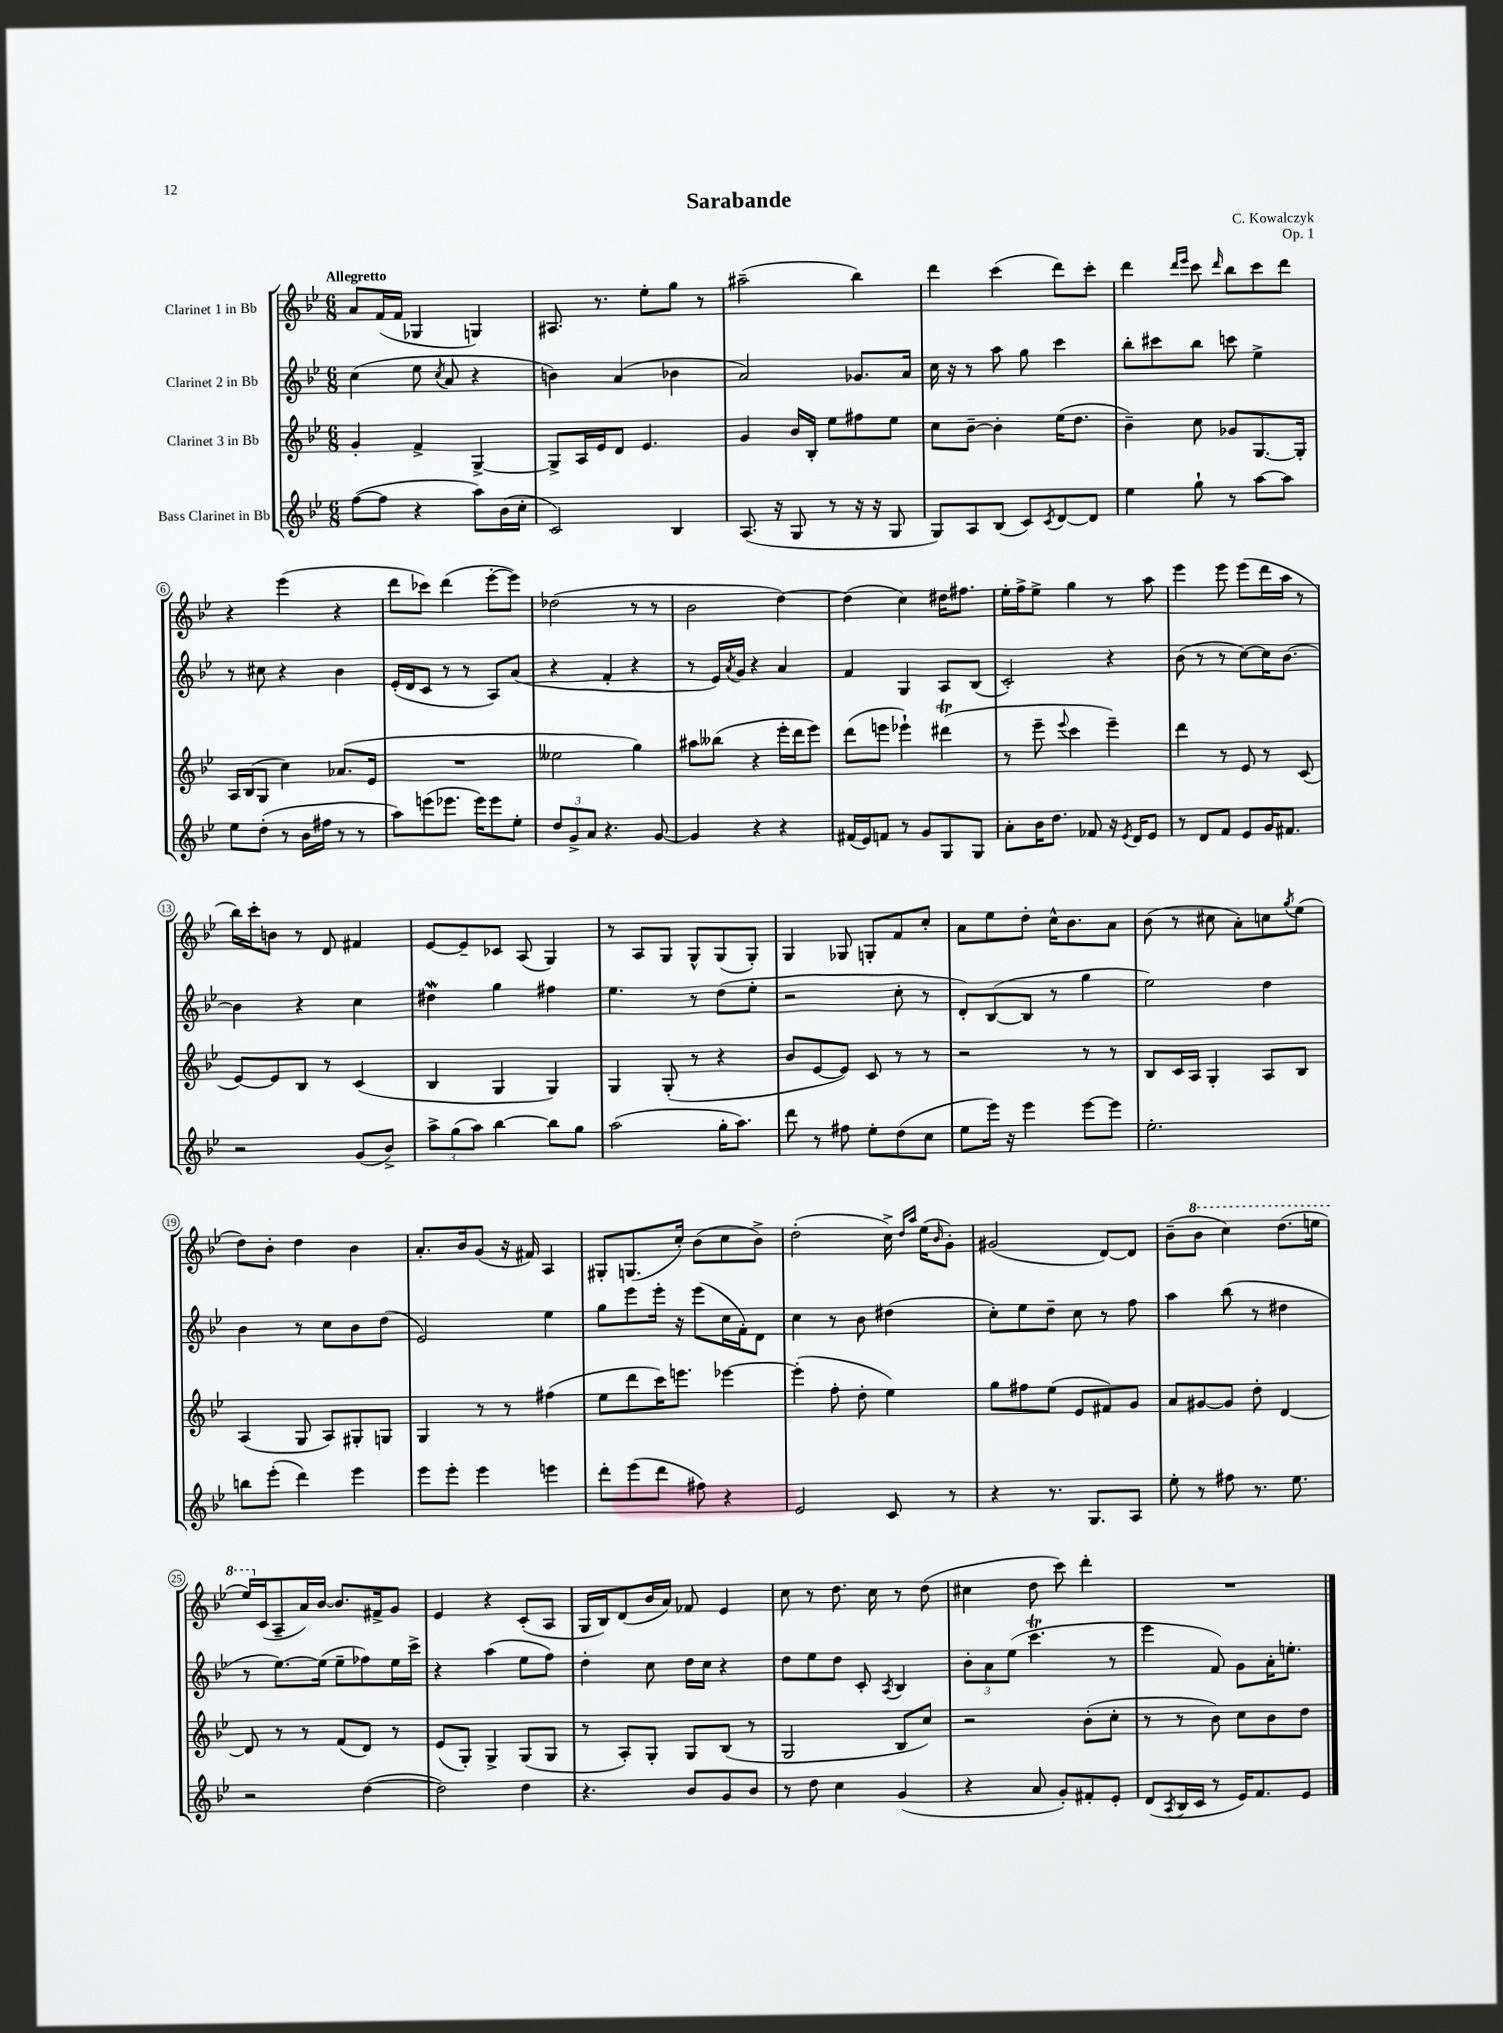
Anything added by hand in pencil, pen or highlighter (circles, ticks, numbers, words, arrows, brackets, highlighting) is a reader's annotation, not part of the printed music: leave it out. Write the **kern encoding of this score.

**kern	**kern	**kern	**kern
*part4	*part3	*part2	*part1
*staff4	*staff3	*staff2	*staff1
*I"Bass Clarinet in Bb	*I"Clarinet 3 in Bb	*I"Clarinet 2 in Bb	*I"Clarinet 1 in Bb
*clefG2	*clefG2	*clefG2	*clefG2
*k[b-e-]	*k[b-e-]	*k[b-e-]	*k[b-e-]
*M6/8	*M6/8	*M6/8	*M6/8
=1	=1	=1	=1
!	!	!	!LO:TX:a:B:t=Allegretto
([8ff\L	4g'/	(4cc\	8a/L
8ff\J]	.	.	(16f/L
.	.	.	16f/JJ
4r	4f^/	8ee-\	4G-X/
.	.	8qcc/	.
.	.	8a/	.
8aa\L)	[4G^/	4r	4Gn/)
(16b-\L	.	.	.
16cc'\JJ	.	.	.
=2	=2	=2	=2
2c/)	8G^/L]	4bn\)	8.A#X/
.	16A/L	.	.
.	16e-/J	.	8.r
.	8d/J	(4a/	.
.	4.e-/	.	8ee-'\L
4B-/	.	4b-X\	8gg\J
.	.	.	8r
=3	=3	=3	=3
(8.A/	4g/	2a/)	(2aa#X~\
16r	.	.	.
8G/	16b-/LL	.	.
.	16B-'/JJ	.	.
8r	8ee-\L	.	.
16r	8ff#X\	8.g-X/L	4bb-\)
16r	.	.	.
8G/	8ee-\J	.	.
.	.	16a/Jk	.
=4	=4	=4	=4
8G/L)	8cc\L	16cc\	4ddd\
.	.	16r	.
8A/	[8b-~\J	8r	.
(8B-/J	4b-'\]	8aa\	(4ccc\
8c/L)	.	8gg\	.
8qc/	.	.	.
[8d/	(16ee-\KL	4ccc\	8ddd\L)
.	8.dd\J	.	.
8d/J]	.	.	8ccc'\J
=5	=5	=5	=5
4ee-\	4b-~\)	8bb-'\L	4ddd\
.	.	8ccc#X\	.
.	.	.	16qqddd/LL
.	.	.	16qqeee-/JJ
8gg`\	8cc\	8bb-\J	8ccc\
.	.	.	16qqddd/
8r	8g-X/L	8cccn\	8bb-\L
[8aa\L	[8.G/	4ee-^\	8ccc\
8aa\J]	.	.	8ddd\J
.	16G'/Jk]	.	.
!!LO:LB:g=z
=6	=6	=6	=6
8ee-\L	16A/LL	8r	4r
.	(16B-/J	.	.
(8dd'\J	8G/J	8cc#X\	.
8r	4cc\)	4r	(4eee-\
16b-\LL	.	.	.
16ff#X\JJ	.	.	.
8r	(8.a-X/L	4b-\	4r
8r	.	.	.
.	16e-/Jk	.	.
=7	=7	=7	=7
8aa\L)	2.r	(16e-'/LL	8ddd\L
.	.	16d/J	.
(8eeen\	.	8c/J	8ccc-X\J)
8.eee-X\J	.	8r	(4ddd\
.	.	8r	.
16eee-\KL)	.	.	.
8eee-\	.	8A/L)	[8eee-'\L
8ee-'\J	.	(8a/J	8eee-\J])
=8	=8	=8	=8
12dd/L	2ee--X\	4r	(2dd-X\
12g^/	.	.	.
12a/J	.	.	.
4.r	.	4f'/	.
.	4gg\)	4r	8r
[8g/	.	.	8r
=9	=9	=9	=9
4g/]	8aa#X\L	8r	2b-\
.	(8bb--X\J	16e-/LL)	.
.	.	8qa/	.
.	.	16g/JJ	.
4r	4r	4r	.
4r	16eee-'\LL	4a/	[4dd\)
.	16ddd\J	.	.
.	8eee-\J)	.	.
=10	=10	=10	=10
(16f#X/LL	(8ddd\L	4f/	(4dd\]
16e-/J)	.	.	.
8fn/J	8eeen\J	.	.
8r	4eee-X`\)	4G/	4cc\)
8g/L	.	.	.
8G/	(4ddd#Xt\	8A/L	16dd#X\KL
.	.	.	8.ff#X\J
8G/J	.	(8B-/J	.
=11	=11	=11	=11
8a'\L	8r	2c'/)	16ee-'\LL
.	.	.	16ff^\J
16b-\K	8eee-~\	.	8ee-^\J
8.dd\J	.	.	.
.	8qqeee-/	.	.
.	4ccc\	.	4gg\
8f-X/	.	.	.
16r	4eee-~\)	4r	8r
8qe-/	.	.	.
16d/KL	.	.	.
8e-/J	.	.	8aa\
=12	=12	=12	=12
8r	4ddd\	(8b-\	4eee-\
8d/L	.	8r	.
8f/J	8r	8r	8eee-\
8e-/L	8e-/	[8cc\L)	(8eee-\L
16g/K	8r	16cc\K]	16ddd\L
8.f#X/J	.	[8.b-\J	16aa\JJ
.	(8c/	.	8r
!!LO:LB:g=z
=13	=13	=13	=13
2r	[8e-/L)	4b-\]	16bb-\LL)
.	.	.	16ccc'\J
.	8e-/]	.	8bn\J
.	8B-/J	4r	8r
.	8r	.	8d/
(8g/L	(4c/	4cc\	4f#X/
8b-^/J)	.	.	.
=14	=14	=14	=14
12aa^\L	4B-/	4dd#XW\	[8e-/L
(12gg\	.	.	.
.	.	.	8e-~/]
12aa\J)	.	.	.
[4bb-\	4G/	4gg\	8c-X/J
.	.	.	(8A/
8bb-\L]	4G/)	4ff#X\	4G/)
8gg\J	.	.	.
=15	=15	=15	=15
(2aa\	4G/	4.ee-\	8r
.	.	.	8A/L
.	(8G'/	.	8G/J
.	8r	8r	8G^^/L
16gg'\KL	4r	(8dd\L	(8G/
8.aa\J)	.	.	.
.	.	8ee-'\J	8G'/J)
=16	=16	=16	=16
8ddd\	8b-/L	2r	4G/
8r	[8e-/	.	.
8ff#X\	8e-/J])	.	8G-X/
8ee-'\L	8c/	.	8Gn'/L
(8dd\	8r	8cc'\	8f/
8cc\J	8r	8r	8cc'/J
=17	=17	=17	=17
8ee-\L	2r	8d'/L)	8a\L
16eee-\Jk)	.	([8B-/	8ee-\
16r	.	.	.
4eee-\	.	8B-/J]	8dd'\J
.	.	8r	16cc^^\KL
.	.	.	8.b-\
[8eee-\L	8r	4gg\	.
8eee-\J]	8r	.	8a\J
=18	=18	=18	=18
2.ee-'\	8B-/L	2ee-\)	(8b-\
.	16c/L	.	8r
.	16A/JJ	.	.
.	4G'/	.	8cc#X\
.	.	.	8a'\L)
.	8A/L	4dd\	8ccn\
.	.	.	8qgg/
.	8B-/J	.	(8ee-\J
!!LO:LB:g=z
=19	=19	=19	=19
8bbn\L	(4A/	4b-\	8dd\L)
(8eee-'\J	.	.	8b-'\J
4ddd\)	8G/	8r	4dd\
.	8A/L)	8cc\L	.
4eee-\	8G#X'/	8b-\	4b-\
.	8Gn/J	(8dd\J	.
=20	=20	=20	=20
8eee-\L	4G/	2e-/)	8.a'/L
8eee-'\J	.	.	.
.	.	.	16b-/k
4eee-\	8r	.	(8g/J
.	8r	.	16r
.	.	.	16f#X/)
4eeen\	(4ff#X\	4ee-\	4A/
=21	=21	=21	=21
8ddd'\L	8ee-\L	8gg\L	8G#X'/L
(8eee-\	8ddd\	8eee-\	(8.Gn/
8ddd\J	16ccc\K)	16eee-'\Jk	.
.	8.eeen\J	16r	16cc'/Jk)
8ff#X\)	.	(8eee-\L	(8b-\L
4r	[4eee-X\	16cc\L	8cc\
.	.	16f'\J)	.
.	.	8d\J	8b-^\J)
=22	=22	=22	=22
2e-/	(4eee-'\]	4cc\	(2dd'\
.	8ff'\	8r	.
.	8dd'\	8b-\	.
8c/	4ee-\)	(4dd#X\	16cc^\)
.	.	.	16qqdd/LL
.	.	.	16qqaa/JJ
.	.	.	(16ee-\KL
.	.	.	16qqb-/
8r	.	.	8g'\J)
=23	=23	=23	=23
4r	8gg\L	8cc'\L)	(2g#X/
.	8ff#X\	8ee-\	.
8.r	(8ee-\J	8dd~\J	.
.	8e-/L	8cc\	.
8.G/L	.	.	.
.	8f#X/)	8r	[8d/L)
8A/J	8g/J	8ff\	8d/J]
=24	=24	=24	=24
8ee-'\	8a/L	4aa\	(8b-~\L
*	*	*	*8va
8r	[8g#X/	.	8bb-\J
8ff#X\	8g#/J]	(8bb-\	4ccc\)
8.r	8dd'\	8r	.
.	[4d/	4dd#X\	(8.ddd\L
8.ee-\	.	.	.
.	.	.	16eeen\Jk
!!LO:LB:g=z
=25	=25	=25	=25
2r	8d/]	8r	16eee-/LL)
*	*	*	*X8va
.	.	.	(16c/J
.	8r	[8.ee-\L)	8A~/
.	8r	.	16a/L)
.	.	(16ee-\Jk]	[16b-/JJ
.	(8f/L	8ee-~\L	8.b-/L]
([4dd\	8d/J)	8ff-X\)	.
.	.	.	16f#X^/k
.	8r	16ee-\L	8g/J
.	.	16ccc^\JJ	.
=26	=26	=26	=26
2dd\])	(8e-/L	4r	4e-/
.	8G'/J)	.	.
.	4G^/	(4aa\	4r
4dd\	(8G/L	8ee-\L	(8c'/L
.	8G/J	8ff\J)	8A/J
=27	=27	=27	=27
4.r	8r	4dd'\	16G/LL
.	.	.	16B-/J)
.	8A'/L)	.	(8d/
.	8G'/J	8cc\	16b-/L
.	.	.	16a/JJ)
8b-/L	8G/L	16dd\LL	8f-X/
.	.	16cc\JJ	.
8g/	(8B-/J	4r	4e-/
8b-/J	8r	.	.
=28	=28	=28	=28
8r	2G/	8dd\L	8cc\
8dd\	.	8ee-\	8r
4cc\	.	8dd\J	8.dd\
.	.	8c'/	.
.	.	.	16cc\
.	.	8qA/	.
(4g/	8B-/L	4B-/	8r
.	8cc/J)	.	(8dd\
=29	=29	=29	=29
4r	2r	12b-'\L	4cc#X\
.	.	12a\	.
.	.	(12ee-\J	.
8a/	.	4.cccT\	8dd\
8g'/L)	.	.	8ccc\)
8f#X'/	(8b-'\L	.	4ddd'\
8e-'/J	8cc'\J	8r	.
=30	=30	=30	=30
(8d/L	8r	4eee-\	2.r
8qA/	.	.	.
16B-/L	8r	.	.
16c/JJ	.	.	.
8r	8b-\)	8f/)	.
16e-/KL)	8cc\L	8g\L	.
8.f/	.	.	.
.	8b-\	16a'\K	.
.	.	8.een'\J	.
8e-/J	8dd\J	.	.
==	==	==	==
*-	*-	*-	*-
